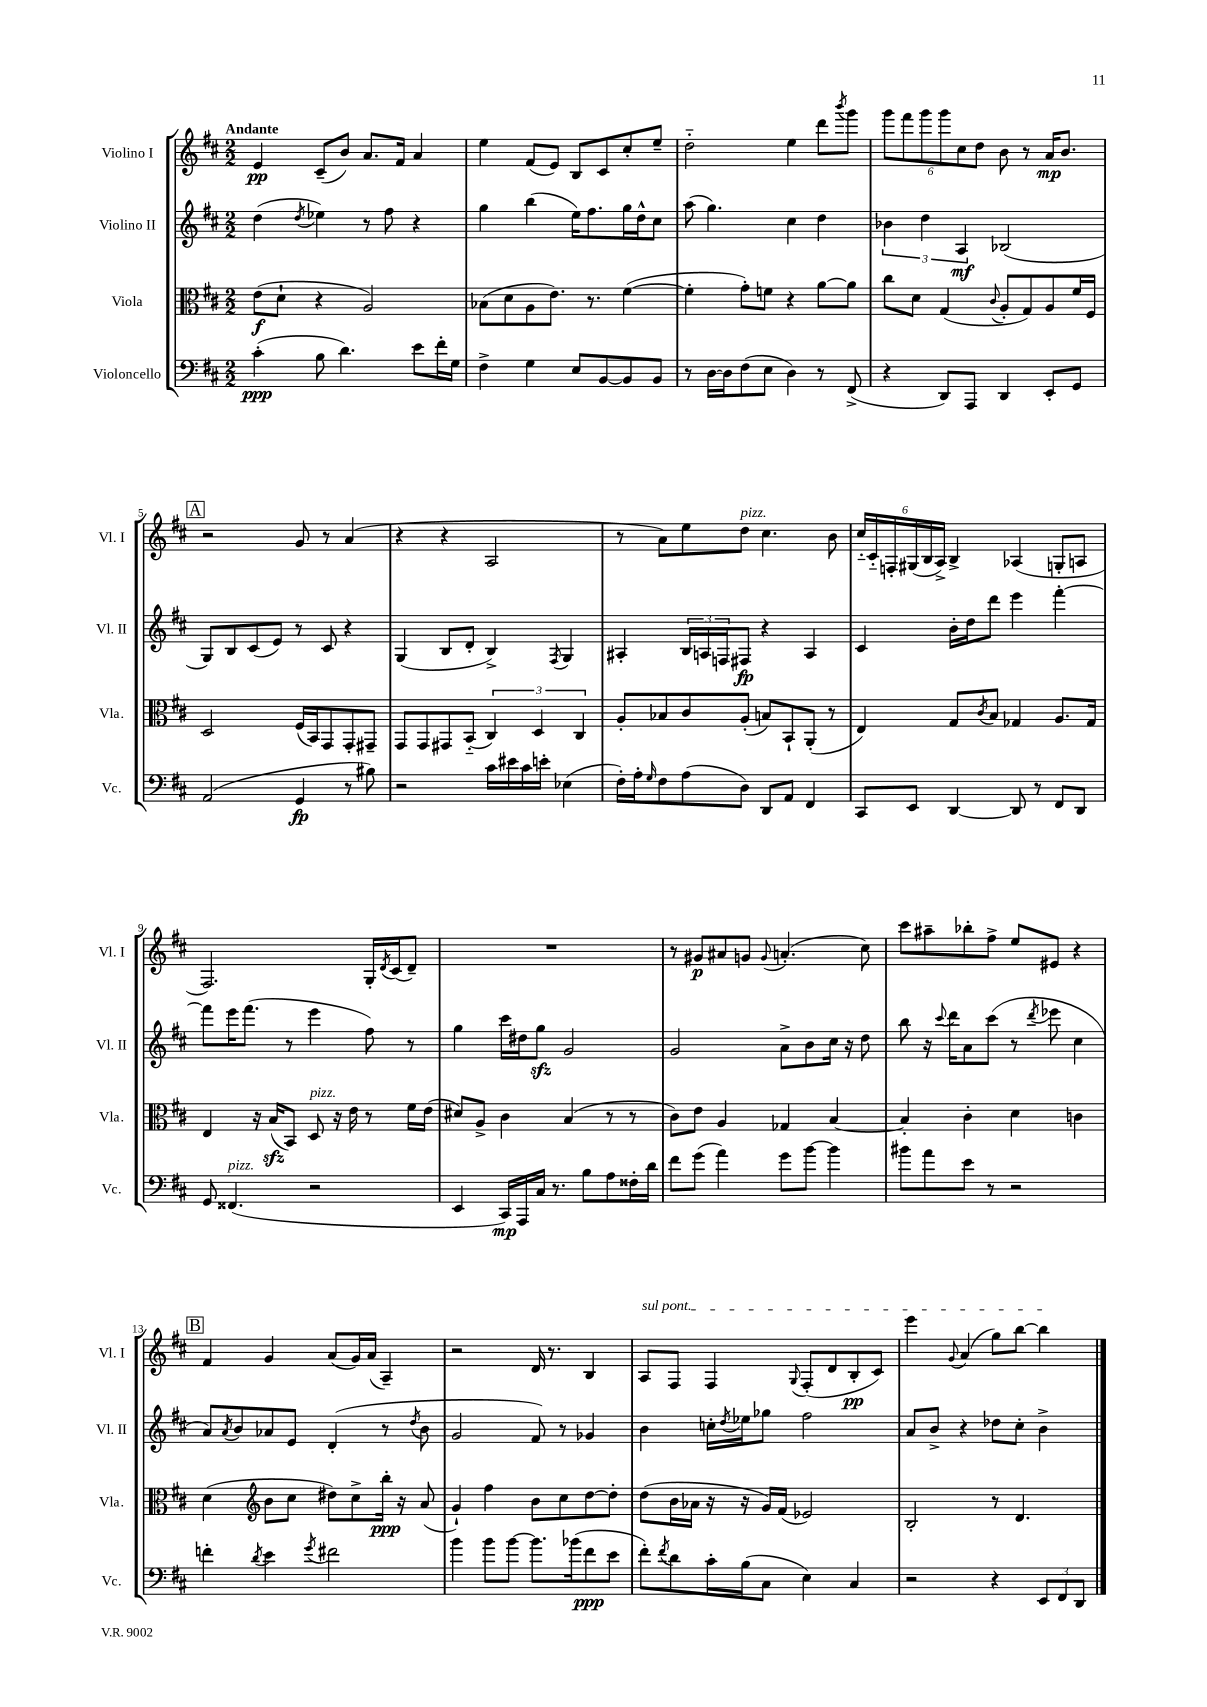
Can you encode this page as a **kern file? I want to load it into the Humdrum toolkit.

**kern	**kern	**kern	**kern
*staff4	*staff3	*staff2	*staff1
*clefF4	*clefC3	*clefG2	*clefG2
*k[f#c#]	*k[f#c#]	*k[f#c#]	*k[f#c#]
*M2/2	*M2/2	*M2/2	*M2/2
(4c#'	(8e	(4dd	4e
.	8d`	.	.
.	.	8qdd	.
8B	4r	4ee-)	(8c#~
4.d)	.	.	8b)
.	2A)	8r	8.a
.	.	8ff#	.
.	.	.	16f#
8e	.	4r	4a
16f#'	.	.	.
16G	.	.	.
=	=	=	=
4F#^	(8B-	4gg	4ee
.	8d	.	.
4G	8A	(4bb	(8f#
.	8.e)	.	8e)
8E	.	16ee)	8B
.	8.r	8.ff#	.
[8BB	.	.	8c#
8BB]	([4f#	16gg	8cc#'
.	.	16dd^^	.
8BB	.	8cc#	8ee~
=	=	=	=
8r	4f#']	(8aa	2dd'~
[16D	.	4.gg)	.
16D]	.	.	.
(8F#	8g')	.	.
8E	8f	.	.
4D)	4r	4cc#	4ee
8r	[8a	4dd	8ddd
.	.	.	8qbbb
(8FF#^	8a]	.	8ggg
=	=	=	=
4r	8cc#	6b-	12ggg
.	.	.	12fff#
.	8d	.	.
.	.	6dd	12ggg
8DD)	(4G	.	12ggg
.	.	6A	12cc#
8AAA	.	.	.
.	.	.	12dd
.	8qqc#	.	.
4DD	8A'	(2B-	8b
.	8G)	.	8r
8EE'	8A	.	16a
.	.	.	8.b
8GG	16f#	.	.
.	16F#	.	.
=	=	=	=
(2AA	2D	8G)	2r
.	.	8B	.
.	.	(8c#	.
.	.	8e)	.
4GG	(16F#	8r	8g
.	16BB)	.	.
.	8GG	8c#	8r
8r	8GG'	4r	(4a
8B#)	8GG#~	.	.
=	=	=	=
2r	8GG	(4G	4r
.	8GG	.	.
.	8GG#	8B	4r
.	(8BB'~	8d'	.
16c#	6C#)	4B^)	2A
16e#	.	.	.
16c#	.	.	.
.	6D	.	.
16e'	.	.	.
.	.	8qF#	.
(4E-	.	4G	.
.	6C#	.	.
=	=	=	=
16F#')	8A'	4A#'	8r
16A'	.	.	.
16qqG	.	.	.
8F#	8B-	.	8a)
(8A	8c#	24B	8ee
.	.	24A	.
.	.	24F	.
8D)	(8A'	8F#	8dd
8DD	8B)	4r	4.cc#
8AA	8BB`	.	.
4FF#	(8AA'	4A	.
.	8r	.	8b
=	=	=	=
8CC#	4E)	4c#	24cc#'~
.	.	.	24c#'~
.	.	.	24F'
8EE	.	.	(24G#
.	.	.	24B
.	.	.	24A^)
[4DD	8G	16b'	4B^
.	.	16dd	.
.	8qc#	.	.
.	8B	8ddd	.
8DD]	4G-	4eee	(4A-
8r	.	.	.
8FF#	8.A	[4fff#'	8G'
8DD	.	.	8A
.	16G-	.	.
=	=	=	=
8GG	4E	8fff#]	2.F#)
(4.FF##	.	16eee	.
.	.	(8.fff#	.
.	16r	.	.
.	(16B	.	.
.	8BB)	8r	.
2r	8D	4eee	.
.	16r	.	.
.	16e	.	.
.	8r	8ff#)	16G'
.	.	.	8qd
.	.	.	(16c#
.	16f#	8r	8d~)
.	(16e	.	.
=	=	=	=
4EE	8d#)	4gg	1r
.	8A^	.	.
16CC#)	4c#	16ccc#	.
16AAA	.	16dd#	.
16C#	.	8gg	.
8.r	.	.	.
.	(4B	2g	.
8B	.	.	.
8A	8r	.	.
16F##'	8r	.	.
16d	.	.	.
=	=	=	=
8f#	8c#)	2g	8r
(8g	8e	.	8g#
4a)	4A	.	8a#
.	.	.	8g
.	.	.	8qqg
8g	4G-	8a^	(4.a'
[8b	.	8b	.
4b]	[4B	16cc#	.
.	.	16r	.
.	.	8dd	8cc#)
=	=	=	=
8b#	4B']	8bb	8ccc#
8a	.	16r	8aa#~
.	.	8qqccc#	.
.	.	16ddd	.
8e	4c#'	8a	8bb-'
8r	.	(8ccc#	8ff#^
2r	4d	8r	8ee
.	.	8qddd	.
.	.	8eee-	8e#
.	4c	4cc#	4r
=	=	=	=
4f'	(4d	8a)	4f#
.	.	8qa	.
.	.	8b	.
*	*clefG2	*	*
8qd	.	.	.
4e	8b	8a-	4g
.	8cc#	8e	.
8qg	.	.	.
2f#	8dd#)	(4d'	(8a
.	8cc#^	.	16g)
.	.	.	(16a
.	16bb'	8r	4A~)
.	16r	.	.
.	.	8qdd	.
.	(8a	8b	.
=	=	=	=
4b	4g`)	2g	2r
8b	4ff#	.	.
[8b	.	.	.
8.b]	8b	8f#)	16d
.	.	.	8.r
.	8cc#	8r	.
(16b-	.	.	.
8f#	[8dd	4g-	4B
8e	8dd']	.	.
=	=	=	=
8f#')	(8dd	4b	8A
8qf#	.	.	.
8d	16b	.	8F#
.	16a-	.	.
16c#'	16r	16cc'	4F#
.	.	8qdd	.
(16B	16r	16ee-	.
8C#	16g)	8gg-	.
.	(16f#	.	.
.	.	.	8qqG
4E)	2e-)	2ff#	(8F#'
.	.	.	8d
4C#	.	.	8B'
.	.	.	8c#)
=	=	=	=
2r	2B'	8a	4eee
.	.	8b^	.
.	.	.	8qqg
.	.	4r	(4a
4r	8r	8dd-	8gg)
.	4.d	8cc#'	[8bb
12EE	.	4b^	4bb]
12FF#	.	.	.
12DD	.	.	.
==	==	==	==
*-	*-	*-	*-
